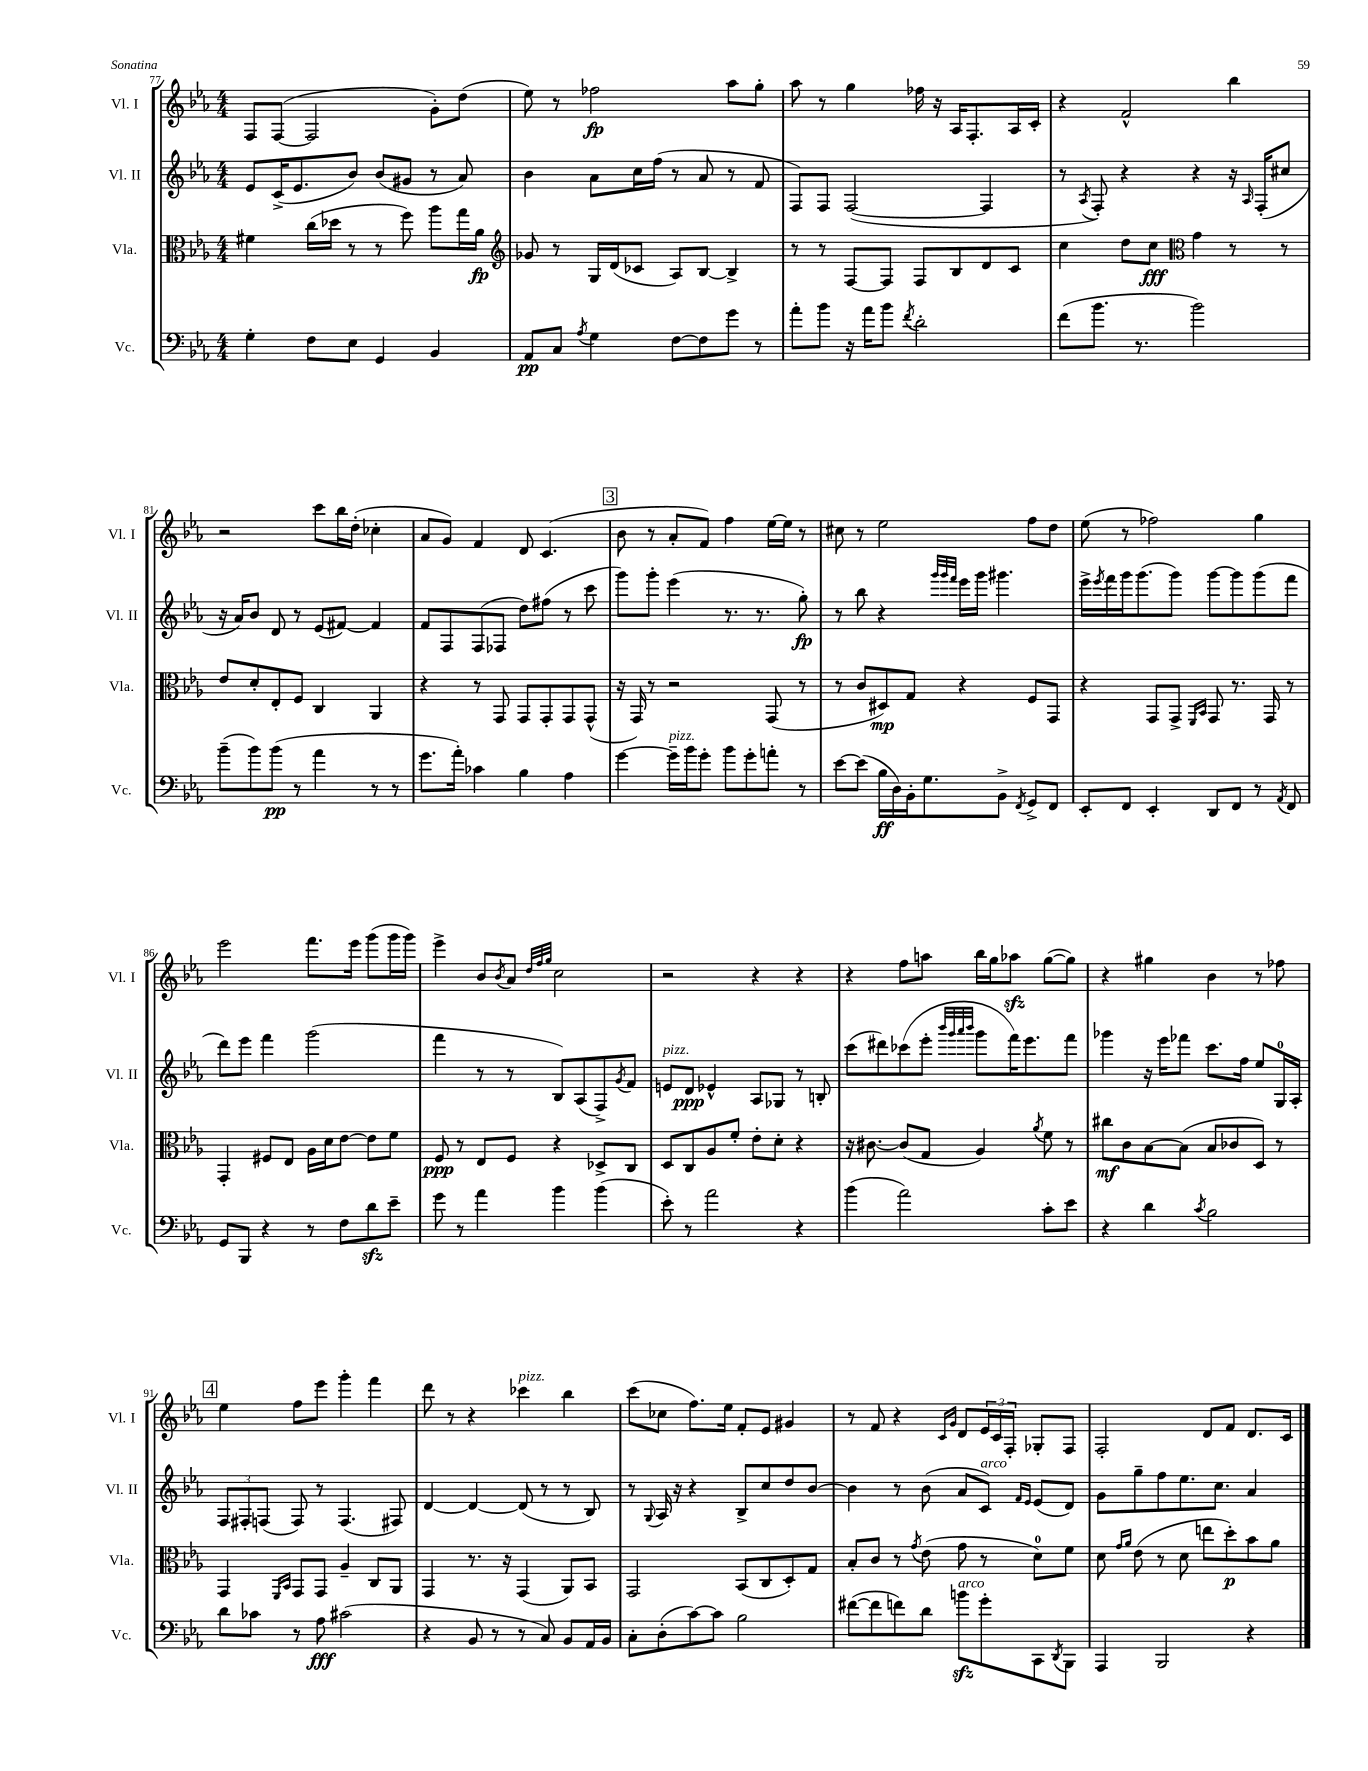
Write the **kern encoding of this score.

**kern	**dynam	**kern	**dynam	**kern	**dynam	**kern	**dynam
*part4	*part4	*part3	*part3	*part2	*part2	*part1	*part1
*staff4	*staff4	*staff3	*staff3	*staff2	*staff2	*staff1	*staff1
*I"Vc.	*	*I"Vla.	*	*I"Vl. II	*	*I"Vl. I	*
*I'Vc.	*	*I'Vla.	*	*I'Vl. II	*	*I'Vl. I	*
*clefF4	*	*clefC3	*	*clefG2	*	*clefG2	*
*k[b-e-a-]	*	*k[b-e-a-]	*	*k[b-e-a-]	*	*k[b-e-a-]	*
*M4/4	*	*M4/4	*	*M4/4	*	*M4/4	*
=77	=77	=77	=77	=77	=77	=77	=77
4G'\	.	4f#X\	.	8e-/L	.	8F/L	.
.	.	.	.	(16c^/K	.	([8F/J	.
.	.	.	.	8.e-/	.	.	.
8F\L	.	(16cc\LL	.	.	.	2F/]	.
.	.	16dd-X\JJ	.	.	.	.	.
8E-\J	.	8r	.	8b-/J)	.	.	.
4GG/	.	8r	.	(8b-/L	.	.	.
.	.	8ff\)	.	8g#X/J	.	.	.
4BB-/	.	8aa-\L	.	8r	.	8g'\L)	.
.	.	16gg\L	.	8a-/)	.	(8dd\J	.
.	.	16a-\JJ	fp	.	.	.	.
=78	=78	=78	=78	=78	=78	=78	=78
*	*	*clefG2	*	*	*	*	*
8AA-/L	pp	8g-X/	.	4b-\	.	8ee-\)	.
8C/J	.	8r	.	.	.	8r	.
8qA-/	.	.	.	.	.	.	.
4G\	.	16G/LL	.	8a-\L	.	2ff-X\	fp
.	.	(16d/J	.	.	.	.	.
.	.	8c-X/J	.	16cc\L	.	.	.
.	.	.	.	(16ff\JJ	.	.	.
[8F\L	.	8A-/L)	.	8r	.	.	.
8F\]	.	[8B-/J	.	8a-/	.	.	.
8g\J	.	4B-^/]	.	8r	.	8aa-\L	.
8r	.	.	.	8f/	.	8gg'\J	.
=79	=79	=79	=79	=79	=79	=79	=79
8a-'\L	.	8r	.	8F/L)	.	8aa-\	.
8b-\J	.	8r	.	8F/J	.	8r	.
16r	.	[8F/L	.	([2F/	.	4gg\	.
16a-\KL	.	.	.	.	.	.	.
8b-\J	.	8F/J]	.	.	.	.	.
8qf/	.	.	.	.	.	.	.
2d'\	.	8F/L	.	.	.	16ff-X\	.
.	.	.	.	.	.	16r	.
.	.	8B-/	.	.	.	16A-/KL	.
.	.	.	.	.	.	8.F'/	.
.	.	8d/	.	4F/]	.	.	.
.	.	8c/J	.	.	.	16A-/L	.
.	.	.	.	.	.	16c'/JJ	.
=80	=80	=80	=80	=80	=80	=80	=80
(8f\L	.	4cc\	.	8r	.	4r	.
.	.	.	.	8qA-/	.	.	.
8.b-\J	.	.	.	8F'/)	.	.	.
.	.	8dd\L	.	4r	.	2f^^/	.
8.r	.	.	.	.	.	.	.
.	.	8cc\J	fff	.	.	.	.
*	*	*clefC3	*	*	*	*	*
2b-\)	.	4g\	.	4r	.	.	.
.	.	8r	.	16r	.	4bb-\	.
.	.	.	.	16qqA-/	.	.	.
.	.	.	.	(16F'/KL	.	.	.
.	.	8r	.	8cc#X/J	.	.	.
!!LO:LB:g=z
=81	=81	=81	=81	=81	=81	=81	=81
(8b-~\L	.	8e-/L	.	16r	.	2r	.
.	.	.	.	16a-/KL)	.	.	.
8b-\)	.	8d'/	.	8b-/J	.	.	.
(8b-\J	pp	8E-'/	.	8d/	.	.	.
8r	.	8F/J	.	8r	.	.	.
4a-\	.	4C/	.	(8e-/L	.	8ccc\L	.
.	.	.	.	[8f#X/J)	.	16bb-\L	.
.	.	.	.	.	.	(16dd'\JJ	.
8r	.	4AA-/	.	4f#/]	.	4cc-X'\	.
8r	.	.	.	.	.	.	.
=82	=82	=82	=82	=82	=82	=82	=82
8.g\L	.	4r	.	8f/L	.	8a-/L	.
.	.	.	.	8F/	.	8g/J)	.
16a-'\Jk)	.	.	.	.	.	.	.
4c-X\	.	8r	.	(8F/	.	4f/	.
.	.	8GG/	.	8F-X/J	.	.	.
4B-\	.	8GG/L	.	8dd\L)	.	8d/	.
.	.	8GG'/	.	(8ff#X\J	.	(4.c/	.
4A-\	.	8GG/	.	8r	.	.	.
.	.	(8GG^^/J	.	8ccc\	.	.	.
!!LO:REH:place=s1:t=3
=83	=83	=83	=83	=83	=83	=83	=83
[4g\	.	16r	.	8ggg\L)	.	8b-\	.
.	.	16GG/)	.	.	.	.	.
.	.	8r	.	8ggg'\J	.	8r	.
!LO:TX:a:i:t=pizz.	!	!	!	!	!	!	!
16g~\LL]	.	2r	.	(4eee-\	.	8a-'/L	.
16b-\J	.	.	.	.	.	.	.
8g'\J	.	.	.	.	.	8f/J)	.
8b-\L	.	.	.	8.r	.	4ff\	.
8g'\	.	.	.	.	.	.	.
.	.	.	.	8.r	.	.	.
8an'\J	.	(8GG/	.	.	.	[16ee-\LL	.
.	.	.	.	.	.	16ee-\JJ]	.
8r	.	8r	.	8gg'\)	fp	8r	.
=84	=84	=84	=84	=84	=84	=84	=84
[8e-\L	.	8r	.	8r	.	8cc#X\	.
(8e-\J]	.	8c/L	.	8bb-\	.	8r	.
16B-\LL	ff	8D#X/)	mp	4r	.	2ee-\	.
16D\)	.	.	.	.	.	.	.
16BB-'\J	.	8G/J	.	.	.	.	.
8.G\	.	.	.	.	.	.	.
.	.	.	.	32qqggg/LLL	.	.	.
.	.	.	.	32qqggg/	.	.	.
.	.	.	.	32qqfff/JJJ	.	.	.
.	.	4r	.	16eee-\LL	.	.	.
.	.	.	.	16ggg\JJ	.	.	.
8BB-^\J	.	.	.	4.ggg#X\	.	.	.
8qFF/	.	.	.	.	.	.	.
8GG^/L	.	8F/L	.	.	.	8ff\L	.
8FF/J	.	8GG/J	.	.	.	8dd\J	.
=85	=85	=85	=85	=85	=85	=85	=85
8EE-'/L	.	4r	.	16eee-^\LL	.	(8ee-\	.
.	.	.	.	8qeee-/	.	.	.
.	.	.	.	16fff\	.	.	.
8FF/J	.	.	.	16ggg\J	.	8r	.
.	.	.	.	(8.ggg\	.	.	.
4EE-'/	.	8GG/L	.	.	.	2ff-X\)	.
.	.	8GG^/J	.	8ggg\J)	.	.	.
.	.	16qqFF/LL	.	.	.	.	.
.	.	16qqBB-/JJ	.	.	.	.	.
8DD/L	.	8GG/	.	[8ggg\L	.	.	.
8FF/J	.	8.r	.	8ggg\]	.	.	.
8r	.	.	.	(8ggg\	.	4gg\	.
.	.	16GG/	.	.	.	.	.
8qAA-/	.	.	.	.	.	.	.
8FF/	.	8r	.	8fff\J	.	.	.
!!LO:LB:g=z
=86	=86	=86	=86	=86	=86	=86	=86
8GG/L	.	4GG'/	.	8ddd\L)	.	2eee-\	.
8BBB-/J	.	.	.	8eee-\J	.	.	.
4r	.	8F#X/L	.	4fff\	.	.	.
.	.	8E-/J	.	.	.	.	.
8r	.	16A-\LL	.	(2ggg\	.	8.fff\L	.
.	.	16d\J	.	.	.	.	.
8F\L	.	[8e-\J	.	.	.	.	.
.	.	.	.	.	.	16eee-\Jk	.
8dzz\	.	8e-\L]	.	.	.	(8ggg\L	.
8e-~\J	.	8f\J	.	.	.	16ggg\L	.
.	.	.	.	.	.	16ggg\JJ)	.
=87	=87	=87	=87	=87	=87	=87	=87
8g\	.	8F/	ppp	4fff\	.	4eee-^\	.
8r	.	8r	.	.	.	.	.
4a-\	.	8E-/L	.	8r	.	8b-/L	.
.	.	.	.	.	.	8qb-/	.
.	.	8F/J	.	8r	.	8a-/J	.
.	.	.	.	.	.	32qqdd/LLL	.
.	.	.	.	.	.	32qqff/	.
.	.	.	.	.	.	32qqgg/JJJ	.
4b-\	.	4r	.	8B-/L)	.	2cc\	.
.	.	.	.	(8A-/	.	.	.
(4b-\	.	8D-X^/L	.	8F^/)	.	.	.
.	.	.	.	8qg/	.	.	.
.	.	8C/J	.	8f/J	.	.	.
=88	=88	=88	=88	=88	=88	=88	=88
!	!	!	!	!LO:TX:a:i:t=pizz.	!	!	!
8e-'\)	.	8D/L	.	8en/L	.	2r	.
8r	.	8C/	.	8d/J	ppp	.	.
2a-\	.	8A-/	.	4e-X^^/	.	.	.
.	.	8f'/J	.	.	.	.	.
.	.	8e-'\L	.	8A-/L	.	4r	.
.	.	8d'\J	.	8G-X/J	.	.	.
4r	.	4r	.	8r	.	4r	.
.	.	.	.	8Bn'/	.	.	.
=89	=89	=89	=89	=89	=89	=89	=89
(4b-\	.	16r	.	(8ccc\L	.	4r	.
.	.	[8.c#X\	.	.	.	.	.
.	.	.	.	8ddd#X\)	.	.	.
2a-\)	.	(8c#/L]	.	(8ccc-X\	.	8ff\L	.
.	.	8G/J	.	8eee-'\J	.	8aan\J	.
.	.	.	.	32qqbbb-/LLL	.	.	.
.	.	.	.	32qqggg/	.	.	.
.	.	.	.	32qqaaa-/	.	.	.
.	.	.	.	32qqbbb-/JJJ	.	.	.
.	.	4A-/)	.	8ggg\L	.	16bb-\LL	.
.	.	.	.	.	.	16gg\J	.
.	.	.	.	16fff\K)	.	8aa-Xzz\J	.
.	.	.	.	8.eee-\	.	.	.
.	.	8qa-/	.	.	.	.	.
8c'\L	.	8f\	.	.	.	([8gg\L	.
8e-\J	.	8r	.	8fff\J	.	8gg\J])	.
=90	=90	=90	=90	=90	=90	=90	=90
4r	.	8cc#X\L	mf	4ggg-X\	.	4r	.
.	.	8c\	.	.	.	.	.
4d\	.	[8B-\	.	16r	.	4gg#X\	.
.	.	.	.	16eee-\KL	.	.	.
.	.	(8B-\J]	.	8fff-X\J	.	.	.
8qc/	.	.	.	.	.	.	.
2B-\	.	8B-/L	.	8.ccc\L	.	4b-\	.
.	.	8c-X/	.	.	.	.	.
.	.	.	.	16ff\Jk	.	.	.
.	.	8D/J)	.	8ee-/L	.	8r	.
.	.	8r	.	16G/L	.	8ff-X\	.
.	.	.	.	16A-'/JJ	.	.	.
!!LO:LB:g=z
!!LO:REH:place=s1:t=4
=91	=91	=91	=91	=91	=91	=91	=91
8d\L	.	4GG/	.	12F/L	.	4ee-\	.
.	.	.	.	12F#X'/	.	.	.
8c-X\J	.	.	.	.	.	.	.
.	.	.	.	(12Fn/J	.	.	.
.	.	16qqFF/LL	.	.	.	.	.
.	.	16qqBB-/JJ	.	.	.	.	.
8r	.	8GG/L	.	8F/)	.	8ff\L	.
8A-\	fff	8GG/J	.	8r	.	8eee-\J	.
(2c#X\	.	4A-~/	.	(4.F/	.	4ggg'\	.
.	.	8C/L	.	.	.	4fff\	.
.	.	8AA-/J	.	8F#X/)	.	.	.
=92	=92	=92	=92	=92	=92	=92	=92
4r	.	4GG/	.	[4d/	.	8ddd\	.
.	.	.	.	.	.	8r	.
8BB-/	.	8.r	.	4d/_	.	4r	.
8r	.	.	.	.	.	.	.
.	.	16r	.	.	.	.	.
!	!	!	!	!	!	!LO:TX:a:i:t=pizz.	!
8r	.	(4GG/	.	(8d/]	.	4ccc-X\	.
8C/)	.	.	.	8r	.	.	.
8BB-/L	.	8AA-/L)	.	8r	.	4bb-\	.
16AA-/L	.	8BB-/J	.	8B-/)	.	.	.
16BB-/JJ	.	.	.	.	.	.	.
=93	=93	=93	=93	=93	=93	=93	=93
8C'\L	.	2GG/	.	8r	.	(8ccc\L	.
.	.	.	.	8qqG/	.	.	.
(8D'\	.	.	.	16A-/	.	8cc-X\J	.
.	.	.	.	16r	.	.	.
[8c\)	.	.	.	4r	.	8.ff\L)	.
8c\J]	.	.	.	.	.	.	.
.	.	.	.	.	.	16ee-\Jk	.
2B-\	.	(8BB-/L	.	8B-^/L	.	8f'/L	.
.	.	8C/	.	8cc/	.	8e-/J	.
.	.	8D'/)	.	8dd/	.	4g#X/	.
.	.	8G/J	.	[8b-/J	.	.	.
=94	=94	=94	=94	=94	=94	=94	=94
([8f#X\L	.	8B-'/L	.	4b-\]	.	8r	.
8f#\]	.	8c/J	.	.	.	8f/	.
8fn\)	.	8r	.	8r	.	4r	.
.	.	8qg/	.	.	.	.	.
8d\J	.	(8e-\	.	(8b-\	.	.	.
.	.	.	.	.	.	16qqc/LL	.
.	.	.	.	.	.	16qqg/JJ	.
!LO:TX:a:i:t=arco	!	!	!	!	!	!	!
8bnzz\L	.	8g\	.	8a-/L	.	8d/L	.
!	!	!	!	!LO:TX:a:i:t=arco	!	!	!
8g'\	.	8r	.	8c/J)	.	24e-/L	.
.	.	.	.	.	.	24c/	.
.	.	.	.	.	.	24F'/JJ	.
.	.	.	.	16qqf/LL	.	.	.
.	.	.	.	16qqe-/JJ	.	.	.
8CC\	.	8d\L)	.	(8e-/L	.	8G-X'/L	.
8qDD/	.	.	.	.	.	.	.
8BBB-\J	.	8f\J	.	8d/J)	.	8F/J	.
=95	=95	=95	=95	=95	=95	=95	=95
4AAA-/	.	8d\	.	8g\L	.	2F'/	.
.	.	16qqg/LL	.	.	.	.	.
.	.	16qqa-/JJ	.	.	.	.	.
.	.	(8e-\	.	8gg~\	.	.	.
2BBB-/	.	8r	.	8ff\	.	.	.
.	.	8d\	.	8.ee-\	.	.	.
.	.	8een\L	.	.	.	8d/L	.
.	.	.	.	8.cc\J	.	.	.
.	.	8dd'\)	p	.	.	8f/J	.
4r	.	8b-\	.	4a-/	.	8.d/L	.
.	.	8a-\J	.	.	.	.	.
.	.	.	.	.	.	16c/Jk	.
==	==	==	==	==	==	==	==
*-	*-	*-	*-	*-	*-	*-	*-
